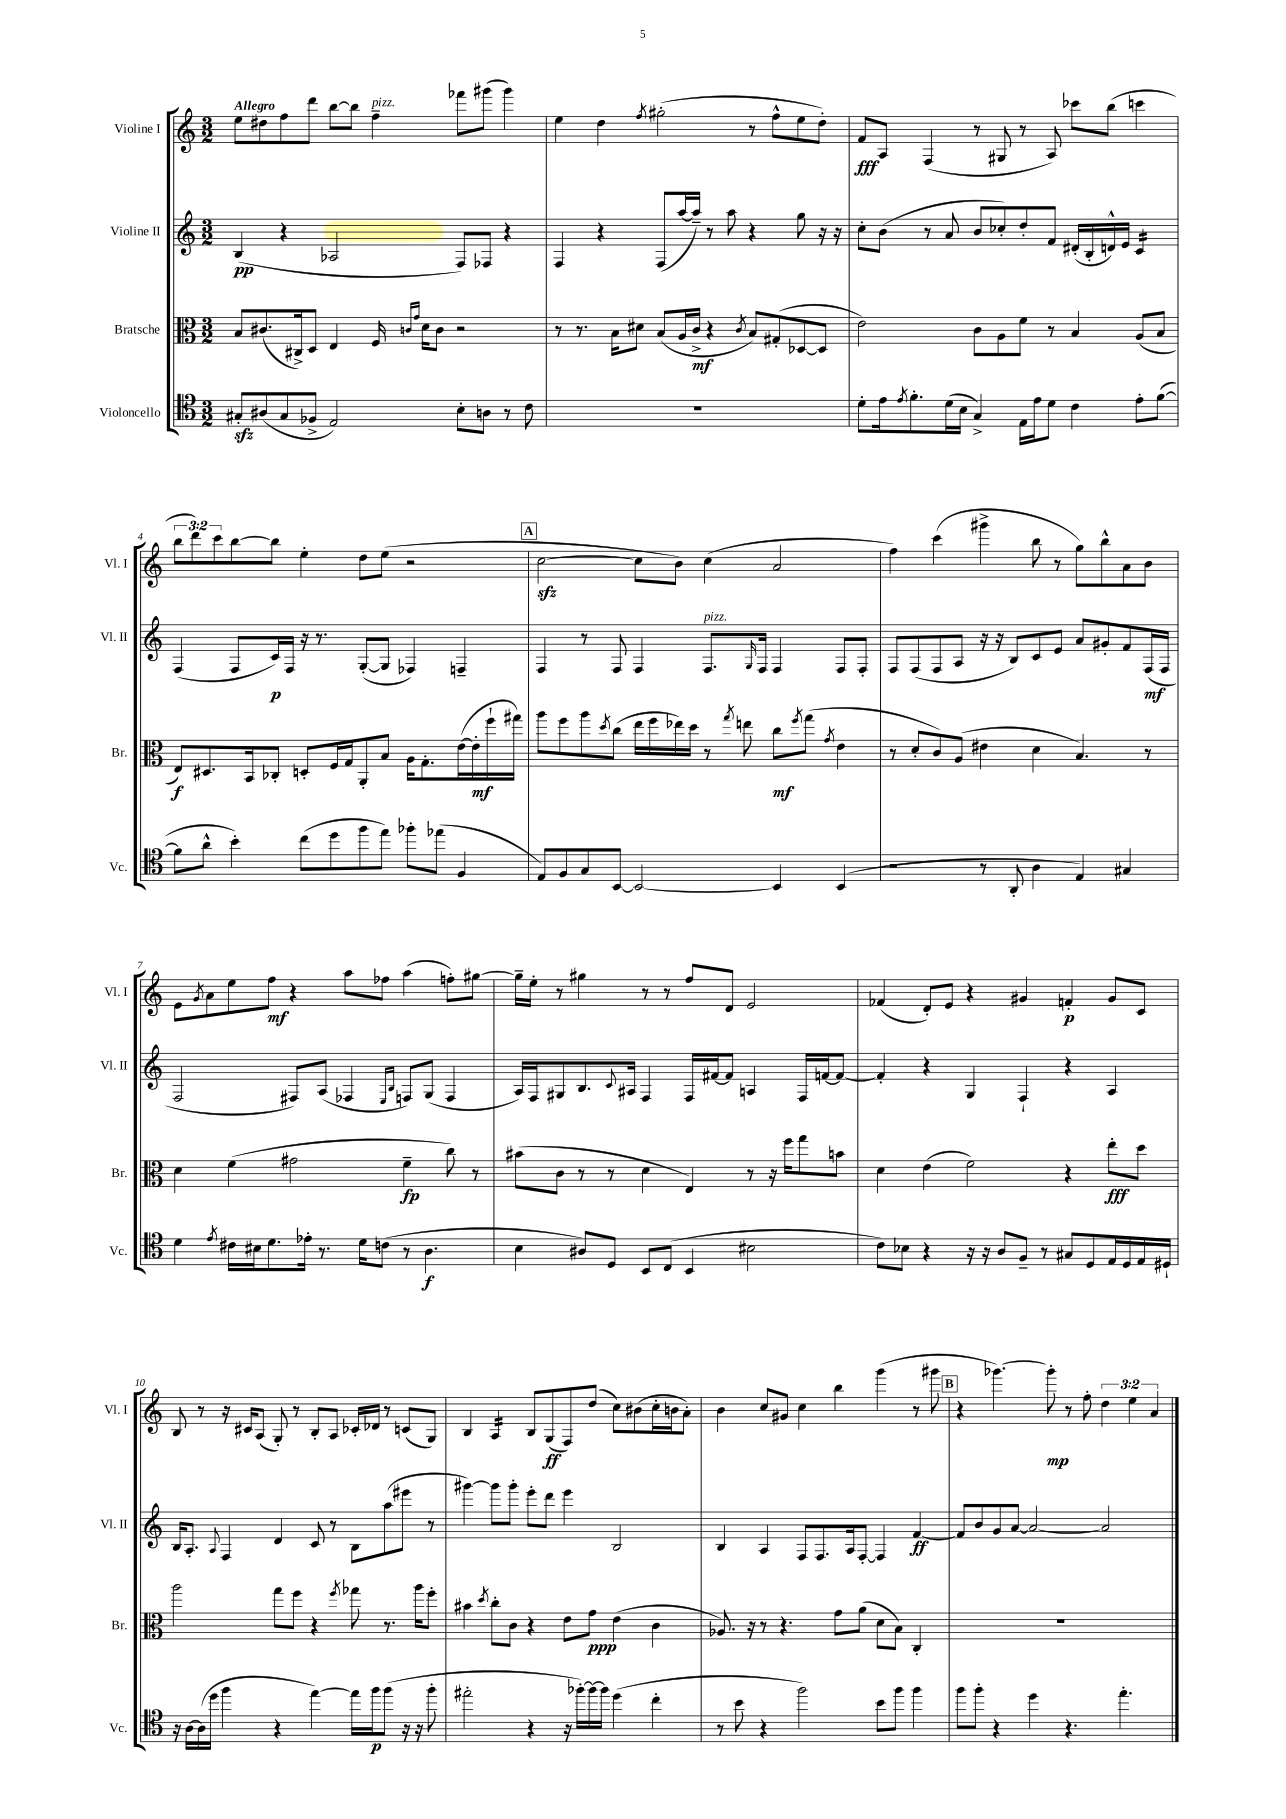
<<
\new StaffGroup <<
\new Staff = "s0" \with { instrumentName = "Violine I" shortInstrumentName = "Vl. I" } {
    \clef treble \key c \major \numericTimeSignature \time 3/2 \override Staff.TupletNumber.text = #tuplet-number::calc-fraction-text \tempo "Allegro"
    e''8 dis''8 f''8 d'''8 b''8~ b''8 f''4--^\markup { \italic "pizz." } fes'''8 gis'''8( gis'''4) |
    e''4 d''4 \acciaccatura { f''8 } gis''2-.( r8 f''8-^ e''8 d''8-.) |
    f'8\fff a8 f4( r8 gis8 r8 a8) ces'''8 b''8( c'''4 |
    \tuplet 3/2 { b''8 d'''8) c'''8 } b''8~ b''8 e''4-. d''8 e''8( r2 |
    \mark \markup { \box "A" } c''2~\sfz c''8 b'8) c''4( a'2 |
    f''4) c'''4( gis'''4-> b''8 r8 g''8) b''8-^ a'8 b'8 |
    e'8 \acciaccatura { g'8 } a'8 e''8 f''8\mf r4 a''8 fes''8 a''4( f''8-.) gis''8~ |
    gis''16-- e''16-. r8 gis''4 r8 r8 f''8 d'8 e'2 |
    fes'4( d'8-.) e'8 r4 gis'4 f'4-.\p gis'8 c'8 |
    b8 r8 r16 cis'16 a8( g8-.) r8 b8-. a8 ces'16-. des'16 r8 c'8( g8) |
    b4 a4:16 b8 g8\ff( f8) d''8( c''8) bis'8( c''16-. b'16 a'8-.) |
    b'4 c''8 gis'8 c''4 b''4 g'''4( r8 gis'''8 |
    \mark \markup { \box "B" } r4 ges'''4.~) ges'''8-.\mp r8 f''8-. \tuplet 3/2 { d''4 e''4 a'4 } \bar "|." |
}
\new Staff = "s1" \with { instrumentName = "Violine II" shortInstrumentName = "Vl. II" } {
    \clef treble \key c \major \numericTimeSignature \time 3/2
    b4\pp( r4 aes2 f8) fes8 r4 |
    f4 r4 f8( a''16~ a''16--) r8 a''8 r4 g''8 r16 r16 |
    c''8-. b'8( r8 a'8 b'8 ces''8-.) d''8-. f'8 dis'16-.( b16-. d'16-^) e'16 c'4:16 |
    f4( f8 c'16\p) f16 r16 r8. g8~-.( g8 fes4) f4-- |
    \mark \markup { \box "A" } f4 r8 f8 f4 f8.^\markup { \italic "pizz." } \grace { g16 } f16 f4 f8 f8-. |
    f8 f8( f8 a8 r16 r16 b8) c'8 e'8 a'8 gis'8-. f'8 f16\mf( f16 |
    f2 fis8) a8( fes4 \grace { e16 b16 } f8) g8( f4 |
    a16) f16 gis8 b8. \appoggiatura { c'8 } ais16 f4 f16 fis'16~ fis'8 a4 f16 f'16~ f'8~ |
    f'4-. r4 g4 f4-! r4 a4 |
    b16 a8.-. \appoggiatura { a8 } f4 d'4 c'8 r8 b8 a''8( eis'''8 r8 |
    gis'''4~) gis'''8 gis'''8-. e'''8-. d'''8 e'''4 b2 |
    b4 a4 f8 f8. a16 f8~-. f4 f'4~\ff |
    \mark \markup { \box "B" } f'8 b'8 g'8 a'8~ a'2~ a'2 \bar "|." |
}
\new Staff = "s2" \with { instrumentName = "Bratsche" shortInstrumentName = "Br." } {
    \clef alto \key c \major \numericTimeSignature \time 3/2
    b8 cis'8.( cis16->) d8 e4 f16 \grace { c'16 g'16 } d'16 c'8 r2 |
    r8 r8. b16 dis'8 b8( a16 c'16->\mf r4 \acciaccatura { c'8 } b8) gis8-.( des8~ des8 |
    e'2) c'8 a8 f'8 r8 b4 a8( b8 |
    e8\f) dis8. b,16 ces8-. d8-. f16 g16 a,8-. b8 a16 g8.-. e'16~( e'16-.\mf f''16-! gis''16) |
    \mark \markup { \box "A" } a''8 f''8 a''8 \acciaccatura { d''8 } c''8( e''16 f''16 ees''16) d''16 r8 \acciaccatura { g''8 } e''8 c''8\mf \acciaccatura { f''8 } g''8( \acciaccatura { g'8 } e'4 |
    r8 d'8-. c'8) a8( eis'4 d'4 b4.) r8 |
    d'4 f'4( gis'2 f'4--\fp c''8) r8 |
    bis'8( c'8 r8 r8 d'4 e4) r8 r16 f''16 g''8 b'8 |
    d'4 e'4( f'2) r4 e''8-.\fff d''8 |
    a''2 g''8 f''8 r4 \acciaccatura { f''8 } ges''8 r8. a''16 f''8-. |
    bis'4 \acciaccatura { d''8 } c''8-. c'8 r4 e'8 g'8\ppp e'4( c'4 |
    aes8.) r16 r8 r4. g'8 a'8( d'8 b8) c4-. |
    \mark \markup { \box "B" } R1. \bar "|." |
}
\new Staff = "s3" \with { instrumentName = "Violoncello" shortInstrumentName = "Vc." } {
    \clef tenor \key c \major \numericTimeSignature \time 3/2
    gis8-.\sfz ais8( gis8 fes8-> e2) b8-. a8 r8 c'8 |
    R1. |
    d'8-. e'16 \acciaccatura { e'8 } f'8.-. d'16( b16 g4->) e16 e'16 d'8 c'4 e'8-. f'8~( |
    f'8 a'8-^ b'4-.) c''8( d''8 f''8 e''8) fes''8-. ees''8( f4 |
    \mark \markup { \box "A" } e8) f8 g8 b,8~ b,2~ b,4 b,4( |
    r2 r8 a,8-. a4 e4) gis4 |
    d'4 \acciaccatura { e'8 } cis'16 bis16 d'8. ees'16-. r8. d'16 c'8( r8 a4.\f |
    b4 ais8) d8 b,8 c8( b,4 bis2 |
    c'8) bes8 r4 r16 r16 a8 f8-- r8 gis8 d8 e16 d16 e16 dis16-! |
    r16 a16~ a16( d''16 f''4 r4 e''4~) e''16 f''16\p f''8( r16 r16 f''8-. |
    eis''2-. r4 r16 fes''16~-.) fes''16~ fes''16 d''4( c''4-. |
    r8 b'8 r4 f''2) b'8 f''8 f''4 |
    \mark \markup { \box "B" } f''8 f''8-. r4 d''4 r4. e''4.-. \bar "|." |
}
>>
>>
